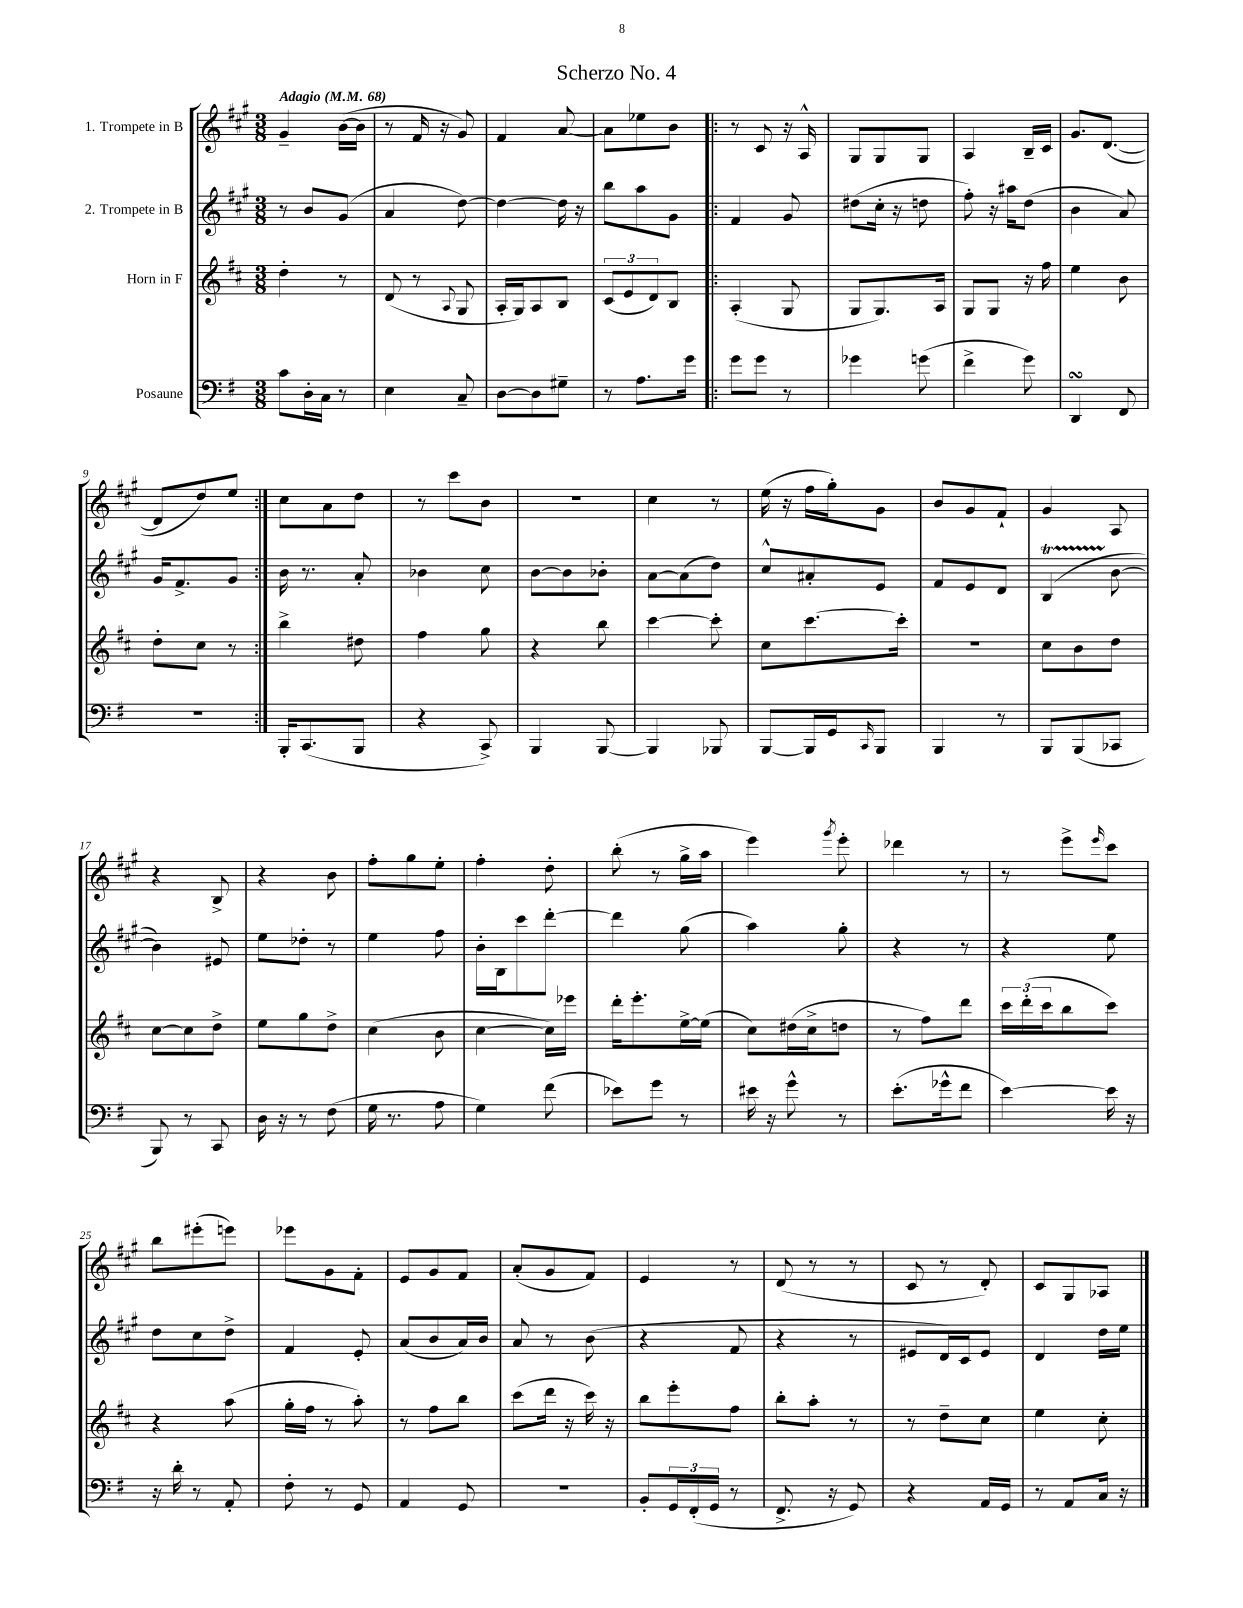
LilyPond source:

\header { title = "Scherzo No. 4" }
<<
\new StaffGroup <<
\new Staff = "s0" \with { instrumentName = "1. Trompete in B" } {
    \clef treble \key a \major \numericTimeSignature \time 3/8 \tempo "Adagio" 4 = 68
    gis'4-- b'16~( b'16 |
    r8 fis'16 r16 gis'8) |
    fis'4 a'8~ |
    a'8 ees''8 b'8 |
    \repeat volta 2 { r8 cis'8 r16 a16-^ |
    gis8 gis8 gis8 |
    a4 b16-- cis'16 |
    gis'8. d'8.~( |
    d'8 d''8) e''8 | }
    cis''8 a'8 d''8 |
    r8 cis'''8 b'8 |
    R4. |
    cis''4 r8 |
    e''16( r16 fis''16 gis''16-.) gis'8 |
    b'8 gis'8 fis'8-! |
    gis'4 a8 |
    r4 b8-> |
    r4 b'8 |
    fis''8-. gis''8 e''8-. |
    fis''4-. d''8-. |
    b''8-.( r8 gis''16-> a''16 |
    e'''4) \acciaccatura { gis'''8 } e'''8-. |
    des'''4 r8 |
    r8 e'''8-> \grace { e'''16 } cis'''8 |
    b''8 eis'''8-.( e'''8) |
    ees'''8 gis'8 fis'8-. |
    e'8 gis'8 fis'8 |
    a'8-.( gis'8 fis'8) |
    e'4 r8 |
    d'8( r8 r8 |
    cis'8 r8 d'8-.) |
    cis'8 gis8 aes8 \bar "|." |
}
\new Staff = "s1" \with { instrumentName = "2. Trompete in B" } {
    \clef treble \key a \major \numericTimeSignature \time 3/8
    r8 b'8 gis'8( |
    a'4 d''8~) |
    d''4~ d''16 r16 |
    b''8 a''8 gis'8 |
    \repeat volta 2 { fis'4 gis'8 |
    dis''8( cis''16-. r16 d''8 |
    fis''8-.) r16 ais''16 d''8( |
    b'4 a'8) |
    gis'16 fis'8.-> gis'8 | }
    b'16 r8. a'8-. |
    bes'4 cis''8 |
    b'8~ b'8 bes'8-. |
    a'8~ a'8( d''8) |
    cis''8-^ ais'8-. e'8 |
    fis'8 e'8 d'8 |
    b4\startTrillSpan( b'8~\stopTrillSpan |
    b'4) eis'8 |
    e''8 des''8-. r8 |
    e''4 fis''8 |
    b'16-. b16 cis'''8 d'''8~-. |
    d'''4 gis''8( |
    a''4) gis''8-. |
    r4 r8 |
    r4 e''8 |
    d''8 cis''8 d''8-> |
    fis'4 e'8-. |
    a'8( b'8 a'16) b'16 |
    a'8 r8 b'8( |
    r4 fis'8 |
    r4 r8 |
    eis'8 d'16) cis'16 eis'8 |
    d'4 d''16 e''16 \bar "|." |
}
\new Staff = "s2" \with { instrumentName = "Horn in F" } {
    \clef treble \key d \major \numericTimeSignature \time 3/8
    d''4-. r8 |
    d'8( r8 \appoggiatura { a8 } g8 |
    a16-. g16) a8 b8 |
    \tuplet 3/2 { cis'8( e'8 d'8) } b8 |
    \repeat volta 2 { a4-.( g8 |
    g8 g8.) a16 |
    g8 g8 r16 fis''16 |
    e''4 b'8 |
    d''8-. cis''8 r8 | }
    b''4-> dis''8 |
    fis''4 g''8 |
    r4 b''8 |
    cis'''4~ cis'''8-. |
    cis''8 cis'''8.~ cis'''16-. |
    R4. |
    cis''8 b'8 d''8 |
    cis''8~ cis''8 d''8-> |
    e''8 g''8 d''8-> |
    cis''4( b'8 |
    cis''4~ cis''16) ees'''16 |
    d'''16-. e'''8.-. e''16~-> e''16( |
    cis''8) dis''16( cis''16-> d''8 |
    r8 fis''8) d'''8 |
    \tuplet 3/2 { cis'''16 d'''16-.( cis'''16 } b''8 cis'''8) |
    r4 a''8( |
    g''16-. fis''16 r8 a''8-.) |
    r8 fis''8 b''8 |
    cis'''8( d'''16 r16 cis'''16) r16 |
    b''8 e'''8-. fis''8 |
    b''8-. a''8-. r8 |
    r8 d''8-- cis''8 |
    e''4 cis''8-. \bar "|." |
}
\new Staff = "s3" \with { instrumentName = "Posaune" } {
    \clef bass \key g \major \numericTimeSignature \time 3/8
    c'8 d16-. c16 r8 |
    e4 c8-- |
    d8~ d8 gis8-- |
    r8 a8. g'16 |
    \repeat volta 2 { g'8 g'8 r8 |
    ges'4 g'8( |
    fis'4-> g'8) |
    d,4\turn fis,8 |
    r4. | }
    b,,16-. c,8.( b,,8 |
    r4 c,8->) |
    b,,4 b,,8~ |
    b,,4 bes,,8 |
    b,,8~ b,,16 g,16 \grace { c,16 } b,,8 |
    b,,4 r8 |
    b,,8 b,,8( ces,8 |
    b,,8) r8 c,8 |
    d16 r16 r8 fis8( |
    g16 r8. a8 |
    g4) fis'8( |
    ees'8) g'8 r8 |
    eis'16 r16 g'8-^ r8 |
    e'8.-.( ges'16-^ fis'8 |
    e'4~) e'16 r16 |
    r16 d'16-. r8 a,8-. |
    fis8-. r8 g,8 |
    a,4 g,8 |
    R4. |
    b,8-. \tuplet 3/2 { g,16 fis,16-.( g,16 } r8 |
    fis,8.-> r16 g,8) |
    r4 a,16 g,16 |
    r8 a,8 c16 r16 \bar "|." |
}
>>
>>
